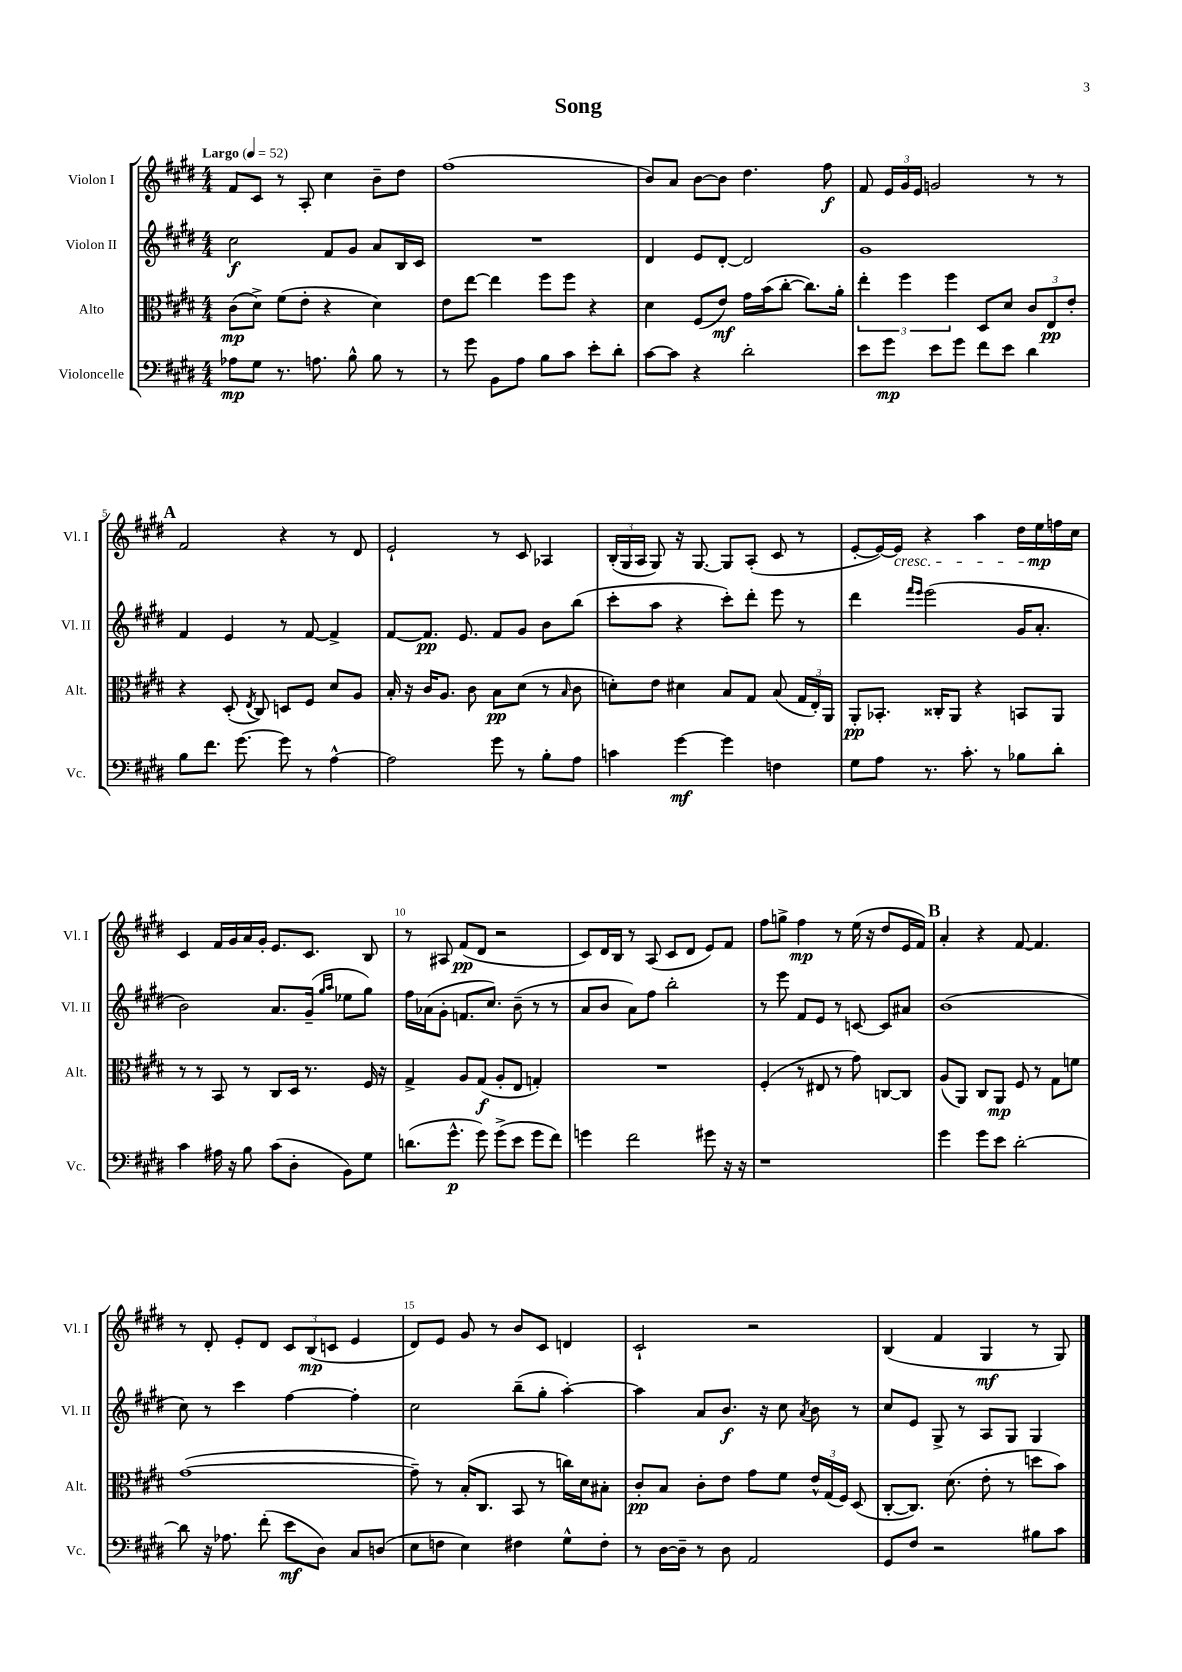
\header { title = "Song" }
<<
\new StaffGroup <<
\new Staff = "s0" \with { instrumentName = "Violon I" shortInstrumentName = "Vl. I" } {
    \clef treble \key e \major \numericTimeSignature \time 4/4 \tempo "Largo" 4 = 52
    \autoBeamOff fis'8[ cis'8] r8 a8-. cis''4 b'8[-- dis''8] |
    fis''1( |
    b'8[) a'8] b'8[~ b'8] dis''4. fis''8\f |
    fis'8 \tuplet 3/2 { e'16[ gis'16 e'16] } g'2 r8 r8 |
    \mark \markup { \bold "A" } fis'2 r4 r8 dis'8 |
    e'2-! r8 cis'8 aes4 |
    \tuplet 3/2 { b16[-.( gis16 a16] } gis8) r16 gis8.~ gis8[ a8]-.( cis'8 r8 |
    e'8[~-. e'16~) e'16]\cresc r4 a''4 dis''16[ e''16\mp\! f''16 cis''16] |
    cis'4 fis'16[ gis'16 a'16 gis'16]-. e'8.[ cis'8.] b8 |
    r8 ais8 fis'8[\pp( dis'8] r2 |
    cis'8[) dis'16 b16] r8 a8( cis'8[ dis'8] e'8[) fis'8] |
    fis''8[ g''8]-> fis''4\mp r8 e''16( r16 dis''8[ e'16 fis'16]) |
    \mark \markup { \bold "B" } a'4-. r4 fis'8~ fis'4. |
    r8 dis'8-. e'8[-. dis'8] \tuplet 3/2 { cis'8[ b8\mp( c'8] } e'4 |
    dis'8[) e'8] gis'8 r8 b'8[ cis'8] d'4 |
    cis'2-! r2 |
    b4( fis'4 gis4\mf r8 gis8) \bar "|." |
}
\new Staff = "s1" \with { instrumentName = "Violon II" shortInstrumentName = "Vl. II" } {
    \clef treble \key e \major \numericTimeSignature \time 4/4
    \autoBeamOff cis''2\f fis'8[ gis'8] a'8[ b16 cis'16] |
    R1 |
    dis'4 e'8[ dis'8]~-. dis'2 |
    gis'1 |
    \mark \markup { \bold "A" } fis'4 e'4 r8 fis'8~ fis'4-> |
    fis'8[~ fis'8.]\pp e'8. fis'8[ gis'8] b'8[ b''8]( |
    cis'''8[-. a''8] r4 cis'''8[-.) dis'''8]-. e'''8 r8 |
    dis'''4 \grace { fis'''16[ e'''16] } e'''2( gis'16[ a'8.]-. |
    b'2) a'8.[ gis'16]--( \grace { gis''16[ a''16] } ees''8[ gis''8]) |
    fis''16[ aes'16( gis'8]-. f'8.[ cis''8.]) b'8--( r8 r8 |
    a'8[ b'8] a'8[) fis''8] b''2-. |
    r8 e'''8 fis'8[ e'8] r8 c'8~ c'8[ ais'8] |
    \mark \markup { \bold "B" } b'1( |
    cis''8) r8 cis'''4 fis''4~ fis''4-. |
    cis''2 b''8[--( gis''8]-. a''4~-.) |
    a''4 a'8[ b'8.]\f r16 cis''8 \acciaccatura { a'8 } b'8 r8 |
    cis''8[ e'8] gis8-> r8 a8[ gis8] gis4 \bar "|." |
}
\new Staff = "s2" \with { instrumentName = "Alto" shortInstrumentName = "Alt." } {
    \clef alto \key e \major \numericTimeSignature \time 4/4
    \autoBeamOff cis'8[\mp( dis'8]->) fis'8[( e'8]-. r4 dis'4) |
    e'8[ e''8]~ e''4 fis''8[ fis''8] r4 |
    dis'4 fis8[( e'8]\mf) gis'16[ b'16( cis''8]~-. cis''8.[) a'16]-. |
    \tuplet 3/2 { e''4-. fis''4 fis''4 } dis8[ dis'8] \tuplet 3/2 { cis'8[ e8\pp e'8]-. } |
    \mark \markup { \bold "A" } r4 dis8-.( \acciaccatura { e8 } cis8) d8[ fis8] dis'8[ a8] |
    b16-. r16 cis'16[ a8.] cis'8 b8[\pp dis'8]( r8 \grace { b16 } cis'8 |
    d'8[-.) e'8] dis'4 b8[ gis8] b8( \tuplet 3/2 { gis16[ e16-.) a,16] } |
    a,8[-.\pp bes,8.]-. cisis16[-. a,8] r4 b,8[ a,8] |
    r8 r8 b,8 r8 cis8[ dis16] r8. fis16 r16 |
    gis4-> a8[ gis8]\f( a8[-. e8] g4-.) |
    R1 |
    fis4-.( r8 eis8 r8 gis'8) c8[~ c8] |
    \mark \markup { \bold "B" } a8[( a,8]) cis8[ a,8]\mp fis8 r8 gis8[ f'8] |
    gis'1~( |
    gis'8--) r8 b16[-.( cis8.] b,8 r8 c''16[) dis'16 bis8]-. |
    cis'8[-.\pp b8] cis'8[-. e'8] gis'8[ fis'8] \tuplet 3/2 { e'16[-^ gis16( fis16]) } dis8( |
    cis8[~-. cis8.]) dis'8.( e'8-. r8 d''8[ b'8]) \bar "|." |
}
\new Staff = "s3" \with { instrumentName = "Violoncelle" shortInstrumentName = "Vc." } {
    \clef bass \key e \major \numericTimeSignature \time 4/4
    \autoBeamOff aes8[\mp gis8] r8. a8. b8-^ b8 r8 |
    r8 gis'8 b,8[ a8] b8[ cis'8] e'8[-. dis'8]-. |
    cis'8[~ cis'8] r4 dis'2-. |
    e'8[ gis'8]\mp e'8[ gis'8] fis'8[ e'8] dis'4 |
    \mark \markup { \bold "A" } b8[ fis'8.] gis'8.~ gis'8 r8 a4~-^ |
    a2 gis'8 r8 b8[-. a8] |
    c'4 gis'4~\mf gis'4 f4 |
    gis8[ a8] r8. cis'8.-. r8 bes8[ dis'8]-. |
    cis'4 ais16 r16 b8 cis'8[( dis8]-. b,8[) gis8] |
    d'8.[( gis'8.]-^\p gis'8) gis'8[->( e'8] gis'8[ fis'8]) |
    g'4 fis'2 gis'8 r16 r16 |
    r1 |
    \mark \markup { \bold "B" } gis'4 gis'8[ e'8] dis'2~-. |
    dis'8 r16 aes8. fis'8-.( e'8[\mf dis8]) cis8[ d8]( |
    e8[ f8] e4) fis4 gis8[-^ fis8]-. |
    r8 dis16[~ dis16]-- r8 dis8 a,2 |
    gis,8[ fis8] r2 bis8[ cis'8] \bar "|." |
}
>>
>>
\layout { \context { \Score \override BarNumber.break-visibility = ##(#f #t #t) barNumberVisibility = #(every-nth-bar-number-visible 5) } }
